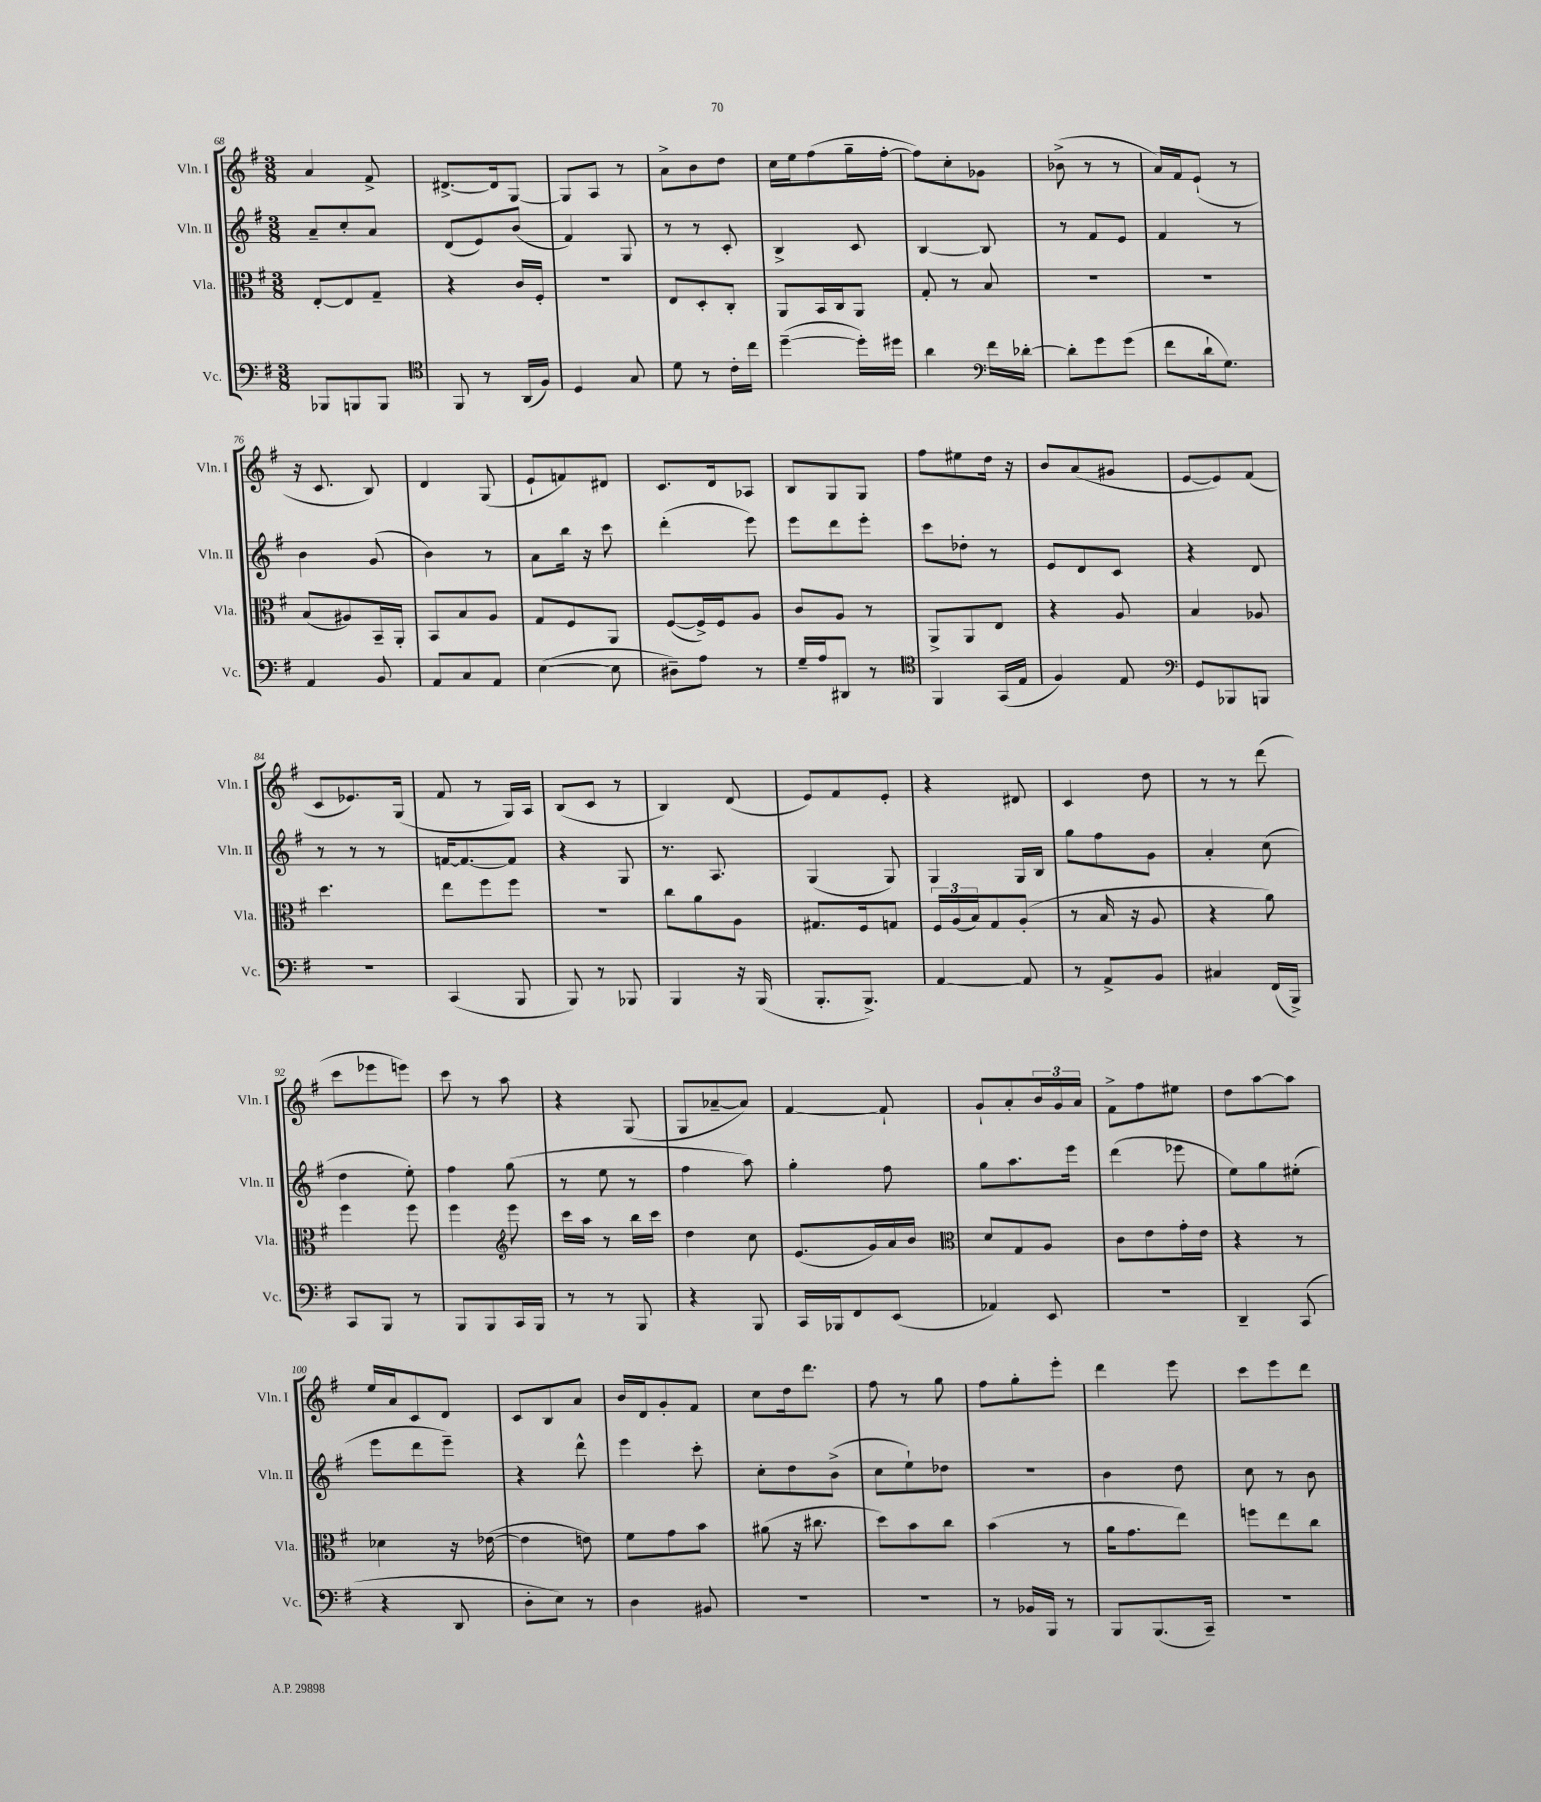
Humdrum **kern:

**kern	**kern	**kern	**kern
*part4	*part3	*part2	*part1
*staff4	*staff3	*staff2	*staff1
*I"Vc.	*I"Vla.	*I"Vln. II	*I"Vln. I
*I'Vc.	*I'Vla.	*I'Vln. II	*I'Vln. I
*clefF4	*clefC3	*clefG2	*clefG2
*k[f#]	*k[f#]	*k[f#]	*k[f#]
*M3/8	*M3/8	*M3/8	*M3/8
=68	=68	=68	=68
8BBB-X/L	[8E'/L	8a~/L	4a/
8BBBn/	8E/]	8cc'/	.
8BBB/J	8G~/J	8a/J	8f#^/
=69	=69	=69	=69
*clefC4	*	*	*
8FF#/	4r	(8d/L	[8.d#X^/L
8r	.	8e/)	.
.	.	.	16d#/k]
(16AA/LL	16c/LL	(8b/J	[8G/J
16F#/JJ)	16F#'/JJ	.	.
=70	=70	=70	=70
4D/	4.r	4f#/)	8G/L]
.	.	.	8A/J
8G/	.	8G/	8r
=71	=71	=71	=71
8d\	8E/L	8r	8a^\L
8r	8D'/	8r	8b\
16c'\LL	8C'/J	8c'/	8dd\J
16cc\JJ	.	.	.
=72	=72	=72	=72
([4dd~\	8AA/L	4B^/	16cc\LL
.	.	.	16ee\J
.	16BB/L	.	(8ff#\
.	16C/J	.	.
16dd'\LL])	8AA/J	8c/	16gg~\L
16dd#X\JJ	.	.	[16ff#'\JJ
=73	=73	=73	=73
4a\	8G'/	[4B/	8ff#\L])
.	8r	.	8cc'\
*clefF4	*	*	*
16f#\LL	8B/	8B/]	8g-X\J
[16d-X'\JJ	.	.	.
=74	=74	=74	=74
8d-'\L]	4.r	8r	(8b-X^\
8g\	.	8f#/L	8r
(8g\J	.	8e/J	8r
=75	=75	=75	=75
8f#\L	4.r	4f#/	16a/LL)
.	.	.	16f#/J
16d`\k	.	.	(8e`/J
8.G\J)	.	.	.
.	.	8r	8r
!!LO:LB:g=z
=76	=76	=76	=76
4AA/	(8B/L	4b\	16r
.	.	.	8.c/
.	8A#X/)	.	.
8BB/	16BB~/L	(8g/	8B/)
.	16AA'/JJ	.	.
=77	=77	=77	=77
8AA/L	8BB/L	4b\)	4d/
8C/	8B/	.	.
8AA/J	8A/J	8r	(8G/
=78	=78	=78	=78
([4E\	8G/L	8a\L	8e`/L
.	8F#/	16bb\Jk	8fn/)
.	.	16r	.
8E\]	8AA/J	8ccc\	8d#X/J
=79	=79	=79	=79
8D#X~\L)	([8F#/L	(4ddd'\	8.c/L
8A\J	16F#^/L])	.	.
.	16F#/J	.	16d/k
8r	8A/J	8eee\)	8A-X/J
=80	=80	=80	=80
16G~/LL	8c/L	8eee\L	8B/L
16A/J	.	.	.
8DD#X/J	8A/J	8ddd\	8G/
8r	8r	8eee'\J	8G/J
=81	=81	=81	=81
*clefC4	*	*	*
4FF#/	8AA^/L	8ccc\L	8ff#\L
.	8AA/	8dd-X'\J	8ee#X\
(16GG/LL	8E/J	8r	16dd\Jk
16E/JJ	.	.	16r
=82	=82	=82	=82
4F#/)	4r	8e/L	8b/L
.	.	8d/	(8a/
8E/	8A/	8c/J	8g#X/J
=83	=83	=83	=83
*clefF4	*	*	*
8GG/L	4B/	4r	[8e/L
8BBB-X/	.	.	8e/])
8BBBn/J	8A-X/	8d/	(8f#/J
!!LO:LB:g=z
=84	=84	=84	=84
4.r	4.dd\	8r	8c/L
.	.	8r	8.e-X/)
.	.	8r	.
.	.	.	(16G/Jk
=85	=85	=85	=85
(4CC/	8ee\L	[16fn/KL	8f#/
.	.	8.f/_	.
.	8ff#\	.	8r
8BBB/	8ff#\J	8f/J]	16G/LL)
.	.	.	16A/JJ
=86	=86	=86	=86
8BBB/)	4.r	4r	(8B/L
8r	.	.	8c/J
8BBB-X/	.	8G/	8r
=87	=87	=87	=87
4BBB/	8cc\L	8.r	4B/)
.	8a\	.	.
.	.	8.A/	.
16r	8A\J	.	(8d/
(16BBB/	.	.	.
=88	=88	=88	=88
8.BBB'/L	8.G#X/L	(4G/	8e/L)
.	.	.	8f#/
8.BBB^/J)	16F#/k	.	.
.	8Gn/J	8G/)	8e'/J
=89	=89	=89	=89
[4AA/	24F#/LL	4G/	4r
.	(24A/	.	.
.	24B/J)	.	.
.	8G/	.	.
8AA/]	(8A'/J	16G/LL	8d#X/
.	.	16B/JJ	.
=90	=90	=90	=90
8r	8r	8gg\L	4c/
8AA^/L	16B/	8ff#\	.
.	16r	.	.
8BB/J	8A/	8g\J	8dd\
=91	=91	=91	=91
4C#X/	4r	4a'/	8r
.	.	.	8r
(16FF#/LL	8a\)	(8cc\	(8ddd\
16BBB^/JJ)	.	.	.
!!LO:LB:g=z
=92	=92	=92	=92
8CC/L	4ff#\	4dd\	8ccc\L
8BBB/J	.	.	8eee-X\
8r	8ff#\	8ee'\)	8eeen\J)
=93	=93	=93	=93
8BBB/L	4ff#\	4ff#\	8ccc\
8BBB/	.	.	8r
*	*clefG2	*	*
16CC/L	8eee\	(8gg\	8aa\
16BBB/JJ	.	.	.
=94	=94	=94	=94
8r	16ccc\LL	8r	4r
.	16aa\JJ	.	.
8r	8r	8ee\	.
8BBB/	16bb\LL	8r	(8G/
.	16ccc\JJ	.	.
=95	=95	=95	=95
4r	4dd\	4ff#\	8G/L
.	.	.	[8a-X~/
8BBB/	8cc\	8aa\)	8a-/J])
=96	=96	=96	=96
16CC/LL	(8.e/L	4gg'\	[4f#/
16BBB-X/J	.	.	.
8FF#/	.	.	.
.	16g/L)	.	.
(8EE/J	16a/	8ff#\	8f#`/]
.	16b/JJ	.	.
=97	=97	=97	=97
*	*clefC3	*	*
4AA-X/)	8d/L	8gg\L	8g`/L
.	8G/	8.aa\	8a'/
8EE/	8A/J	.	24b/L
.	.	.	24g/
.	.	16eee\Jk	.
.	.	.	24a/JJ
=98	=98	=98	=98
4.r	8c\L	(4ddd\	8f#^\L
.	8e\	.	8ff#\
.	16g'\L	8eee-X\	8ee#X\J
.	16e\JJ	.	.
=99	=99	=99	=99
4DD~/	4r	8ee\L)	8dd\L
.	.	8gg\	[8aa\
(8CC/	8r	(8ee#X'\J	8aa\J]
!!LO:LB:g=z
=100	=100	=100	=100
4r	4d-X\	8eee\L	16ee/LL
.	.	.	16a/J
.	.	8ddd\	8c/
8DD/	16r	8eee~\J)	8d/J
.	([16e-X\	.	.
=101	=101	=101	=101
8D'\L	4e-\]	4r	8c/L
8E\J)	.	.	8B/
8r	8en\)	8ddd^^\	8a/J
=102	=102	=102	=102
4D\	8f#\L	4eee\	16b/LL
.	.	.	16d/J
.	8g\	.	8g'/
8BB#X/	8b\J	8ccc'\	8f#/J
=103	=103	=103	=103
4.r	(8a#X\	8cc'\L	8cc\L
.	16r	8dd\	16dd\k
.	8.cc#X\	.	8.ddd\J
.	.	(8b^\J	.
=104	=104	=104	=104
4.r	8dd\L)	8cc\L	8ff#\
.	8b\	8ee`\)	8r
.	8cc\J	8dd-X\J	8gg\
=105	=105	=105	=105
8r	(4b\	4.r	8ff#\L
16BB-X/LL	.	.	8gg'\
16BBB/JJ	.	.	.
8r	8r	.	8eee'\J
=106	=106	=106	=106
8BBB/L	16a\KL	4b\	4ddd\
.	8.g\	.	.
(8.BBB/	.	.	.
.	8ee\J)	8dd\	8eee\
16CC~/Jk)	.	.	.
=107	=107	=107	=107
4.r	8ffn\L	8cc\	8ccc\L
.	8ee\	8r	8eee\
.	8cc\J	8b\	8ddd\J
==	==	==	==
*-	*-	*-	*-
